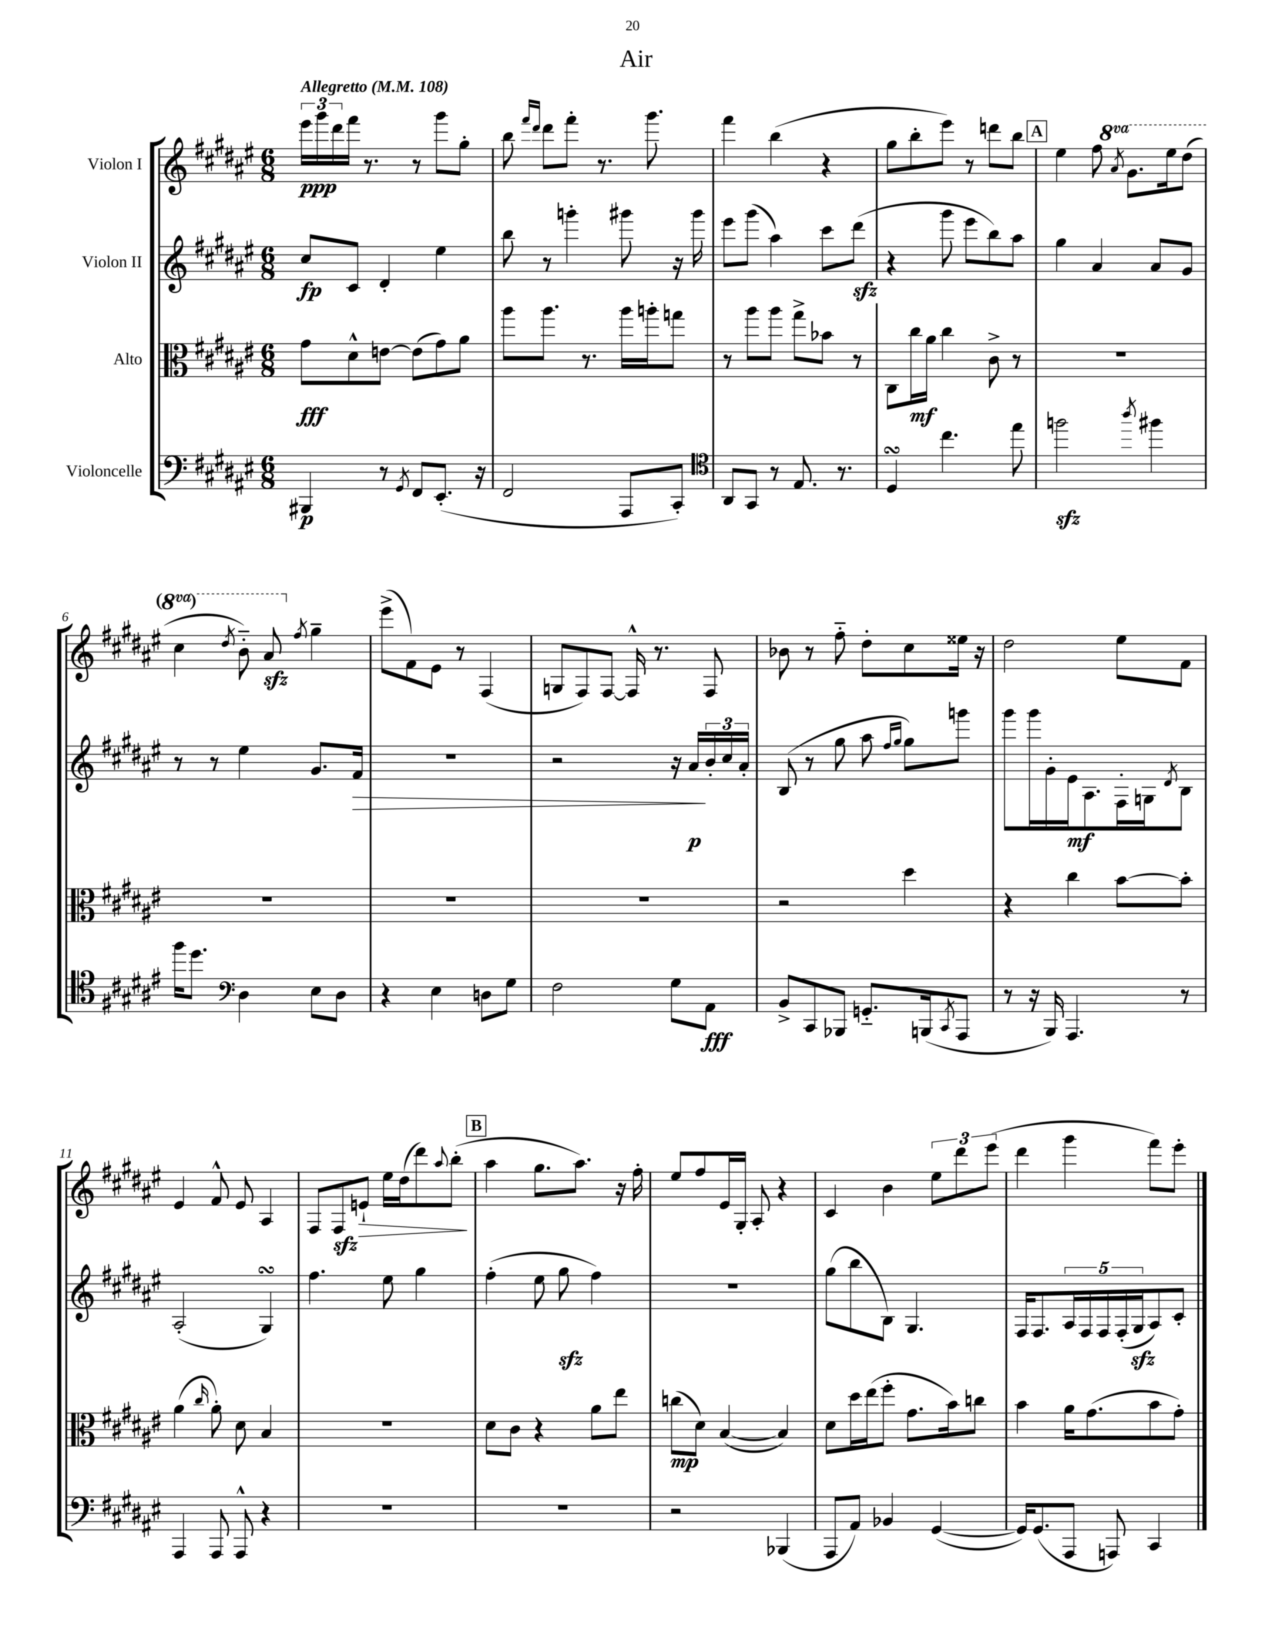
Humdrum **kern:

**kern	**kern	**kern	**kern
*staff4	*staff3	*staff2	*staff1
*clefF4	*clefC3	*clefG2	*clefG2
*k[f#c#g#d#a#e#]	*k[f#c#g#d#a#e#]	*k[f#c#g#d#a#e#]	*k[f#c#g#d#a#e#]
*M6/8	*M6/8	*M6/8	*M6/8
*MM108	*MM108	*MM108	*MM108
4BBB#	8g#	8cc#	24eee#
.	.	.	24ggg#
.	.	.	24ddd#
.	8d#^^	8c#	16fff#
.	.	.	8.r
8r	[8e	4d#'	.
8qGG#	.	.	.
8FF#	(8e]	.	8r
(8.EE#'	8g#)	4ee#	8ggg#
.	8a#	.	8gg#'
16r	.	.	.
=	=	=	=
2FF#	8aa#	8bb	8bb
.	.	.	16qqfff#
.	.	.	16qqddd#
.	8.aa#	8r	8ddd#
.	.	4ggg'	8fff#'
.	8.r	.	.
.	.	.	8.r
8AAA#	16aa#	8ggg#	.
.	16aa'	.	8.ggg#
8CC#')	8gg	16r	.
.	.	16ggg#	.
=	=	=	=
*clefC4	*	*	*
8AA#	8r	8eee#	4fff#
8GG#	8aa#	(8ggg#	.
8r	8aa#	4aa#)	(4bb
8.E#	8gg#^	.	.
.	8b-	8ccc#	4r
8.r	.	.	.
.	8r	(8ddd#	.
=	=	=	=
4D#	8C#	4r	8gg#
.	16cc#	.	8bb'
.	16a#	.	.
4.cc#	4cc#	8ggg#	8eee#)
.	.	8eee#	8r
.	8c#^	8bb)	8ddd
8ee#	8r	8aa#	8bb
=	=	=	=
2ff	2.r	4gg#	4ee#
.	.	4a#	8ff#
.	.	.	8qaa#
.	.	.	8.gg#
8qaa#	.	.	.
4ff#	.	8a#	.
.	.	.	16eee#
.	.	8g#	(8ddd#
=	=	=	=
16ff#	2.r	8r	4ccc#
8.dd#	.	.	.
.	.	8r	.
*clefF4	*	*	*
.	.	.	8qddd#
4D#	.	4ee#	8bb'~)
.	.	.	8aa#
.	.	.	8qff#
8E#	.	8.g#	4gg#~
8D#	.	.	.
.	.	16f#	.
=	=	=	=
4r	2.r	2.r	(8eee#^
.	.	.	8f#)
4E#	.	.	8e#
.	.	.	8r
8D	.	.	(4F#
8G#	.	.	.
=	=	=	=
2F#	2.r	2r	8G
.	.	.	8F#)
.	.	.	[8F#
.	.	.	16F#^^]
.	.	.	8.r
8G#	.	16r	.
.	.	16a#	.
8AA#	.	24b'	8F#
.	.	24cc#	.
.	.	24a#'	.
=	=	=	=
8BB^	2r	(8B	8b-
8CC#	.	8r	8r
8BBB-	.	8gg#	8ff#'~
8.GG'~	.	8aa#	8dd#'
.	.	16qqff#	.
.	.	16qqgg#	.
.	4dd#	8gg#)	8cc#
(16BBB	.	.	.
8qCC#	.	.	.
8AAA#	.	8ggg	16ee##
.	.	.	16r
=	=	=	=
8r	4r	8ggg#	2dd#
16r	.	16ggg#	.
16BBB)	.	16g#'	.
4.AAA#	4cc#	16e#	.
.	.	8.A#	.
.	[8b	16F#'	8ee#
.	.	16G	.
.	.	8qd#	.
8r	8b']	8B	8f#
=	=	=	=
4AAA#	(4a#	(2A#'	4e#
.	16qqcc#	.	.
8AAA#	8a#')	.	8f#^^
8AAA#^^	8d#	.	8e#
4r	4B	4G#)	4A#
=	=	=	=
2.r	2.r	4.ff#	8F#
.	.	.	8F#
.	.	.	8e`
.	.	8ee#	16ee#
.	.	.	(16dd#
.	.	4gg#	8ddd#)
.	.	.	8qqaa#
.	.	.	(8bb'
=	=	=	=
2.r	8d#	(4ff#'	4aa#
.	8c#	.	.
.	4r	8ee#	8.gg#
.	.	8gg#	.
.	.	.	8.aa#)
.	8a#	4ff#)	.
.	8ee#	.	16r
.	.	.	16ff#'
=	=	=	=
2r	(8cc	2.r	8ee#
.	8d#)	.	8ff#
.	([4B	.	16e#
.	.	.	16G#'
.	.	.	8A#'
(4BBB-	4B])	.	4r
=	=	=	=
8AAA#	8d#	(8gg#	4c#
8AA#)	16dd#	8bb	.
.	(16ee#	.	.
4BB-	8ff#'	8B)	4b
.	8.g#	4.G#	.
([4GG#	.	.	12ee#
.	16b)	.	.
.	.	.	12ddd#
.	8cc	.	.
.	.	.	(12eee#
=	=	=	=
16GG#])	4b	16F#	4ddd#
(8.GG#	.	8.F#	.
8AAA#	16a#	20A#	4ggg#
.	.	20F#	.
.	(8.g#	.	.
.	.	20F#	.
8AAA)	.	.	.
.	.	(20F#'	.
.	.	20G#	.
4CC#	8b	8A#)	8fff#)
.	8g#')	8c#'	8eee#'
==	==	==	==
*-	*-	*-	*-
